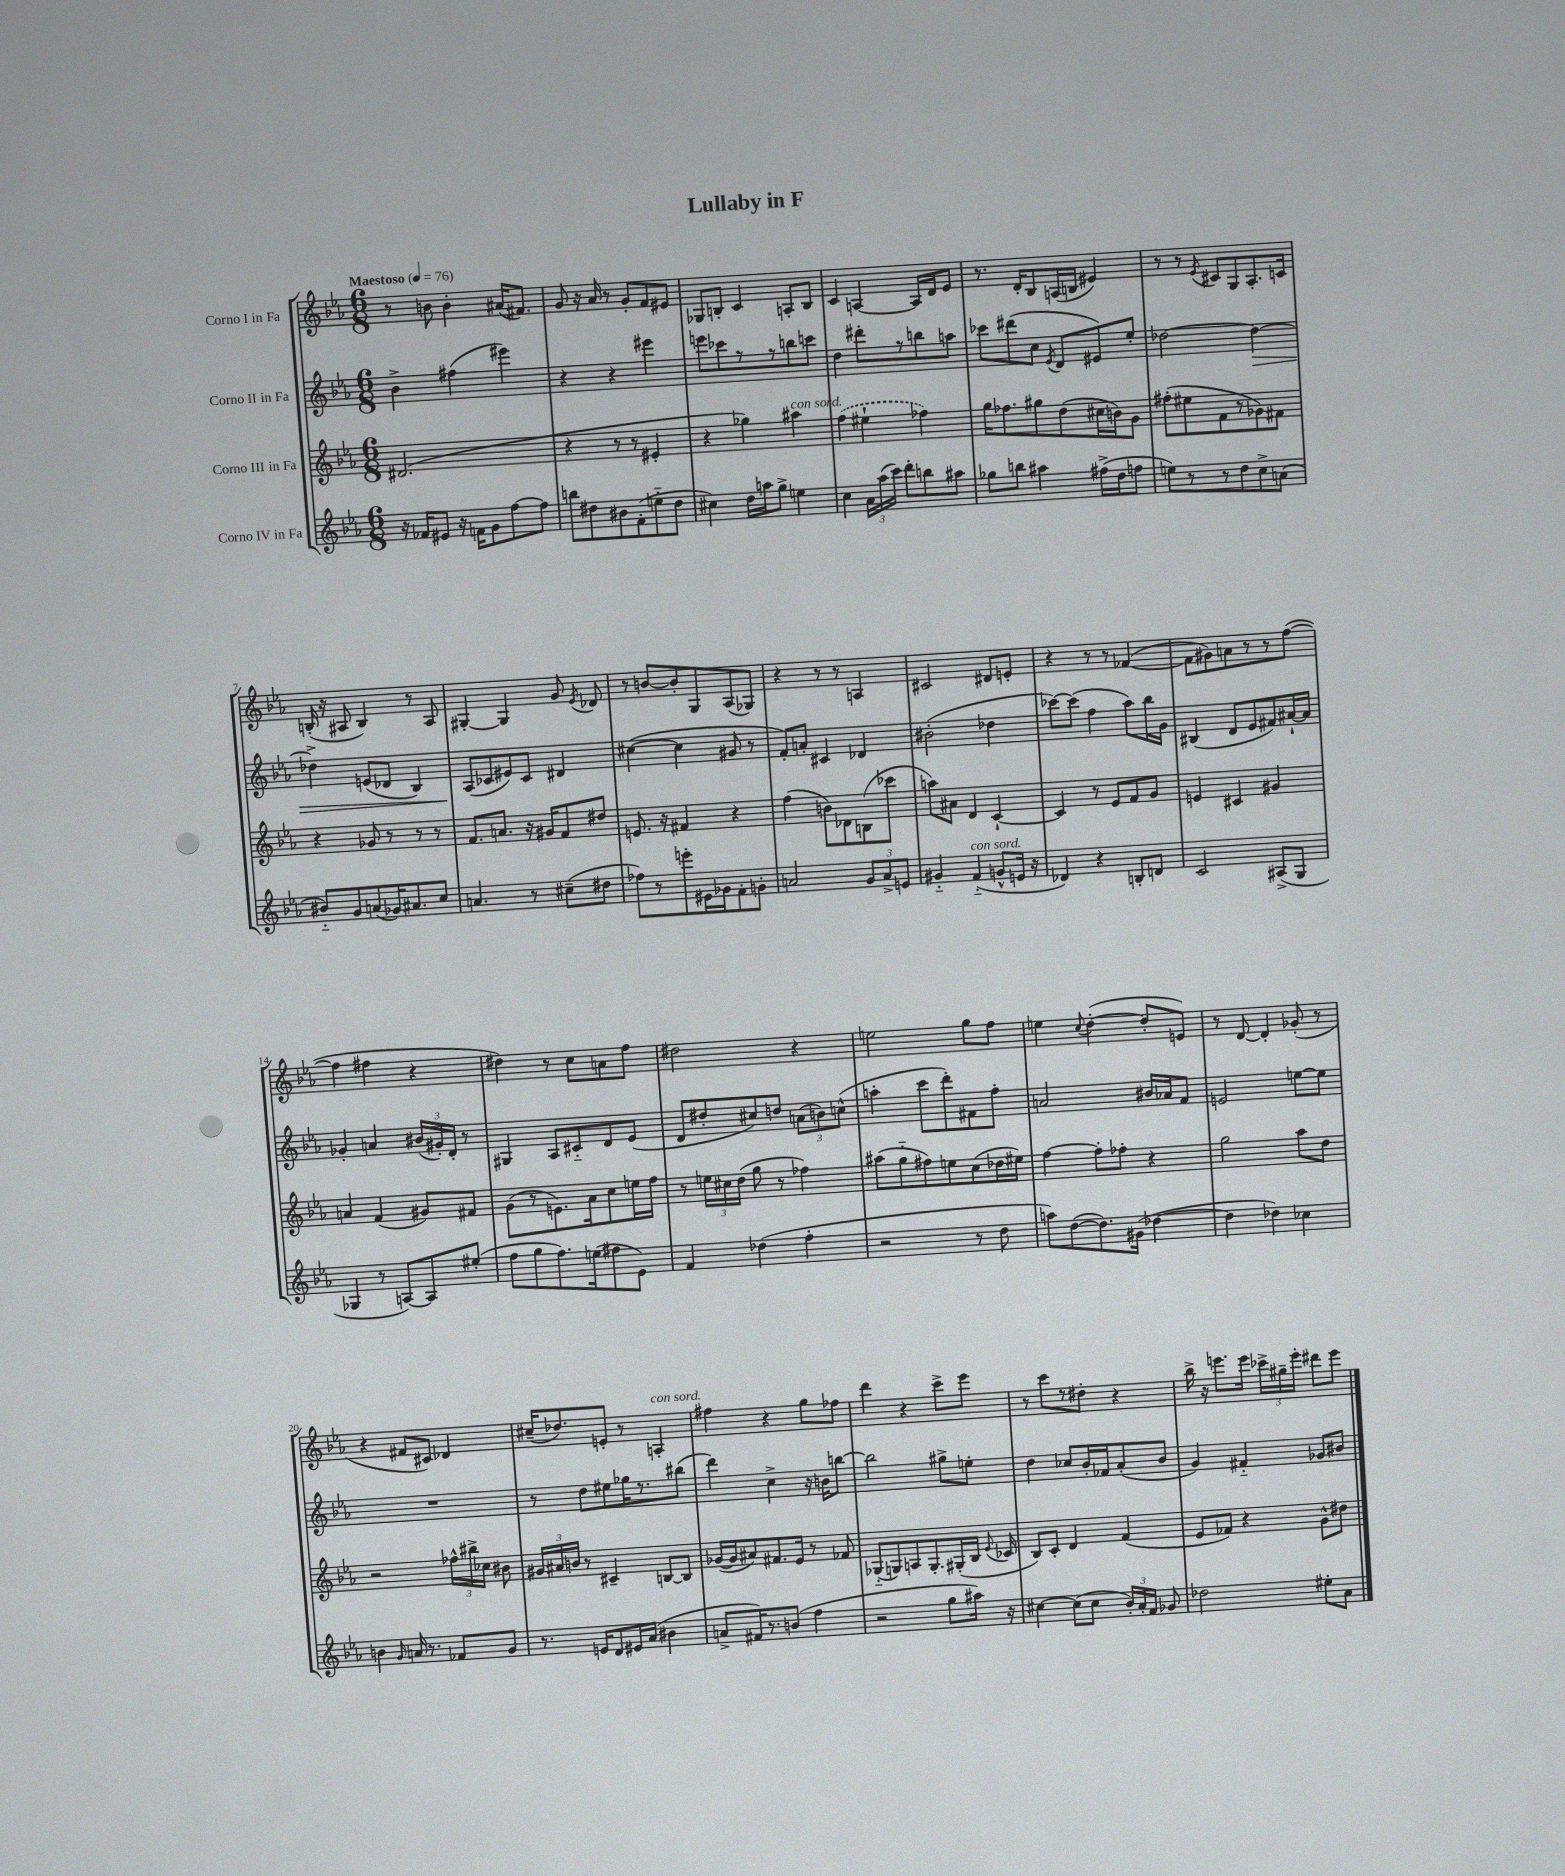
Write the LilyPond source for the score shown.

\header { title = "Lullaby in F" }
<<
\new StaffGroup <<
\new Staff = "s0" \with { instrumentName = "Corno I in Fa" } {
    \clef treble \key ees \major \numericTimeSignature \time 6/8 \tempo "Maestoso" 4 = 76
    \autoBeamOff r8 b'8 b'4-. ais'16[( fis'8.]) |
    g'8 r16 aes'16 r8 g'8[-. f'8 eis'8] |
    ges8[ b8]-. c'4 a8[-. b8] |
    c'4 a4~ a16[ d'16 ees'8] |
    r8. d'16[-. bes8 a16( b16] eis'4) |
    r8 r8 \acciaccatura { ees'8 } cis'8[ g8 aes8.-. c'16] |
    b16-.( r16 ais8 b4) r8 ais8 |
    gis4~-. gis4 g'8 \acciaccatura { ees'8 } des'8 |
    r8 b'8[~ b'8-. g8 aes8( ges8]) |
    r4 r8 r8 a4 |
    cis'2 dis'8[ e'8]-. |
    r4 r8 r8 fes'4~( |
    fes'8[ gis'8) a'8 r8 r8 f''8]~( |
    f''4 fis''4 r4 |
    dis''4) r8 c''8[ a'8 f''8] |
    dis''2 r4 |
    e''2 g''8[ f''8] |
    e''4 \appoggiatura { c''8 } d''4~-.( d''8[-. e'8]) |
    r8 d'8~ d'4-. ges'8-.( r8 |
    r4 fis'8[ cis'8]) des'4 |
    cis''16[--( des''8.) e'8]-. r8 a4-.^\markup { \italic "con sord." } |
    fis''4 r4 g''8[ fes''8] |
    d'''4 r4 c'''8[-> ees'''8] |
    r8 c'''8[ r8 dis''8]-. r4 |
    bes''16-> r16 e'''8.[ e'''16] \tuplet 3/2 { ces'''16[-> gis''16-- e'''16]-. } dis'''8[ e'''8] \bar "|." |
}
\new Staff = "s1" \with { instrumentName = "Corno II in Fa" } {
    \clef treble \key ees \major \numericTimeSignature \time 6/8
    \autoBeamOff bes'4-> fis''4( eis'''4) |
    r4 r4 eis'''4 |
    e'''8[ ces'''8 r8 r8 b''8 c'''8] |
    d''4 dis'''8[-. r8 b''8 a''8] |
    ces'''8[ dis'''8( c''8] \acciaccatura { ees'8 } d'8[ eis'8) ees''8]-. |
    des''2~ des''4~\> |
    des''4-> e'8[( des'8] bes4) |
    aes8[\!( ces'8 eis'8) ces'8] dis'4 |
    cis''4~( cis''4 gis'8 r8 |
    f'8[-.) a'8]-. cis'4 des'4 |
    bis'2-.( des''4 |
    ces'''8[~) ces'''8]( f''4 aes''8[) bes''16 g'16] |
    bis4( d'8[ ees'8 fis'8) ais'16~-! ais'16] |
    ges'4-. a'4 \tuplet 3/2 { bis'16[( gis'16-.) d'16]-. } r8 |
    gis4 aes8[ cis'8-_ d'8 ees'8]( |
    d'8[ dis''8-. cis''8) d''8] \tuplet 3/2 { a'8[( b'8) c''8]-^( } |
    a''4-. c'''8[ d'''8-.) fis'8 f''8]-. |
    a'2 bis'16[ aes'16 f'8] |
    e'2 e''8[~ e''8] |
    R2. |
    r8 d''8[ eis''8 ges''16 r8. bis''8]( |
    d'''4) c''4-> r16 b'16[ b''8]~ |
    b''2 gis''8[-> e''8]-. |
    d''4 ces''8[ bes'16-. fes'16 aes'8-.( bes'8] |
    g'4) fis'4-_ ges'8[ bis'8] \bar "|." |
}
\new Staff = "s2" \with { instrumentName = "Corno III in Fa" } {
    \clef treble \key ees \major \numericTimeSignature \time 6/8
    \autoBeamOff dis'2.( |
    r4 r8 r8 eis'4-. |
    r4 ges''4) ais''4^\markup { \italic "con sord." } |
    \once \slurDashed f''4( eis''4-! fes''4) |
    g''16[ fes''8. gis''8 d''8( cis''16 b'16) g'8] |
    fis''8[-.( eis''8 f'8 r8 ges'8) fis'8] |
    r4 ges'8 r8 r8 r8 |
    f'8.[ a'8.] r16 gis'16[ f'8 dis''8] |
    e'8. r16 fis'4 r4 |
    f''4( b'8[) des'8 b8( ces'''8] |
    a''8[) ais'8] d'4 c'4~-! |
    c'4 r8 ees'8[ f'8 g'8] |
    e'4 cis'4 gis'4 |
    a'4 f'4( gis'8[) fis'8] |
    g'8[( r8 e'8.) aes'16 c''8 e''16 f''16] |
    r8 \tuplet 3/2 { e''16[ cis''16 d''16]( } g''8 r8 fes''4) |
    ais''8[( g''8-_ fis''8) e''8 c''8( des''16 eis''16]) |
    f''4~ f''8[-. fes''8]-. r4 |
    g''2 aes''8[ d''8] |
    r2 \tuplet 3/2 { fes''16[-^ bis''16-> ces''16] } bis'8 |
    \tuplet 3/2 { gis'16[ ais'16 b'16] } r8 cis'4-- b8[~ b8] |
    ges'16[~( ges'16 ais'8) fis'8. ees'16] r8 fes'8 |
    ges8[-_( g8) a8 g8.-. gis16-.( bes16] \appoggiatura { ees'8 } ces'16 |
    bes8[) c'8]-. d'4 f'4( |
    ees'8[ fes'8]) r4 g'8[-^ dis''8] \bar "|." |
}
\new Staff = "s3" \with { instrumentName = "Corno IV in Fa" } {
    \clef treble \key ees \major \numericTimeSignature \time 6/8
    \autoBeamOff r16 fes'16[ eis'8] r16 f'16[ g'8 f''8~ f''8] |
    b''8[ dis''8 bis'8 f'8-.( e''8-_ dis''8] |
    cis''4) d''16[ a''16 g''8]-> e''4 |
    c''4 \tuplet 3/2 { aes'16[ aes''16( c'''16]) } d'''8[-. b''8 ais''8] |
    ges''8[ b''8] ais''4 fis''16[->( d''16 f''8] |
    e''8[) r8 r8 d''8 c''8-> a'8]( |
    bis'8[-_) g'8 a'8( ges'16) ais'8. c''8] |
    a'4. r8 cis''8[--( dis''8] |
    fes''8[) r8 e'''8-. eis'16 ges'16 f'8-. g'8]-. |
    a'2 \tuplet 3/2 { g'8[ a'8-> e'8] } |
    gis'4-_ f'4-_^\markup { \italic "con sord." }( g'8[-^ e'16] r16 |
    des'4) r4 b8[-. d'8] |
    c'2 ais8[->( g8] |
    ges4 r8 a8[~) a8 eis''8]-.( |
    f''8[ g''8 f''8.) e''16( fis''8 ees'8]) |
    f'4 des''4( f''4-. |
    r2 r8 d''8 |
    a''8[) d''8~( d''8.) gis'16]( des''4~ |
    des''4 des''4) ces''4 |
    b'4 \grace { g'16 } a'16 r8. fes'8[ g'8] |
    r8. e'16[ d'8 eis'16 aes'16]( bis'4 |
    a'8[-> fis'16) r8. b'8]( f''4 |
    r2 g''8[ ais''16]) r16 |
    cis''4~ cis''8[( cis''8] \tuplet 3/2 { bes'16[-.) aes'16-. f'16] } ges'8 |
    des''2 eis''8[-. aes'8] \bar "|." |
}
>>
>>
